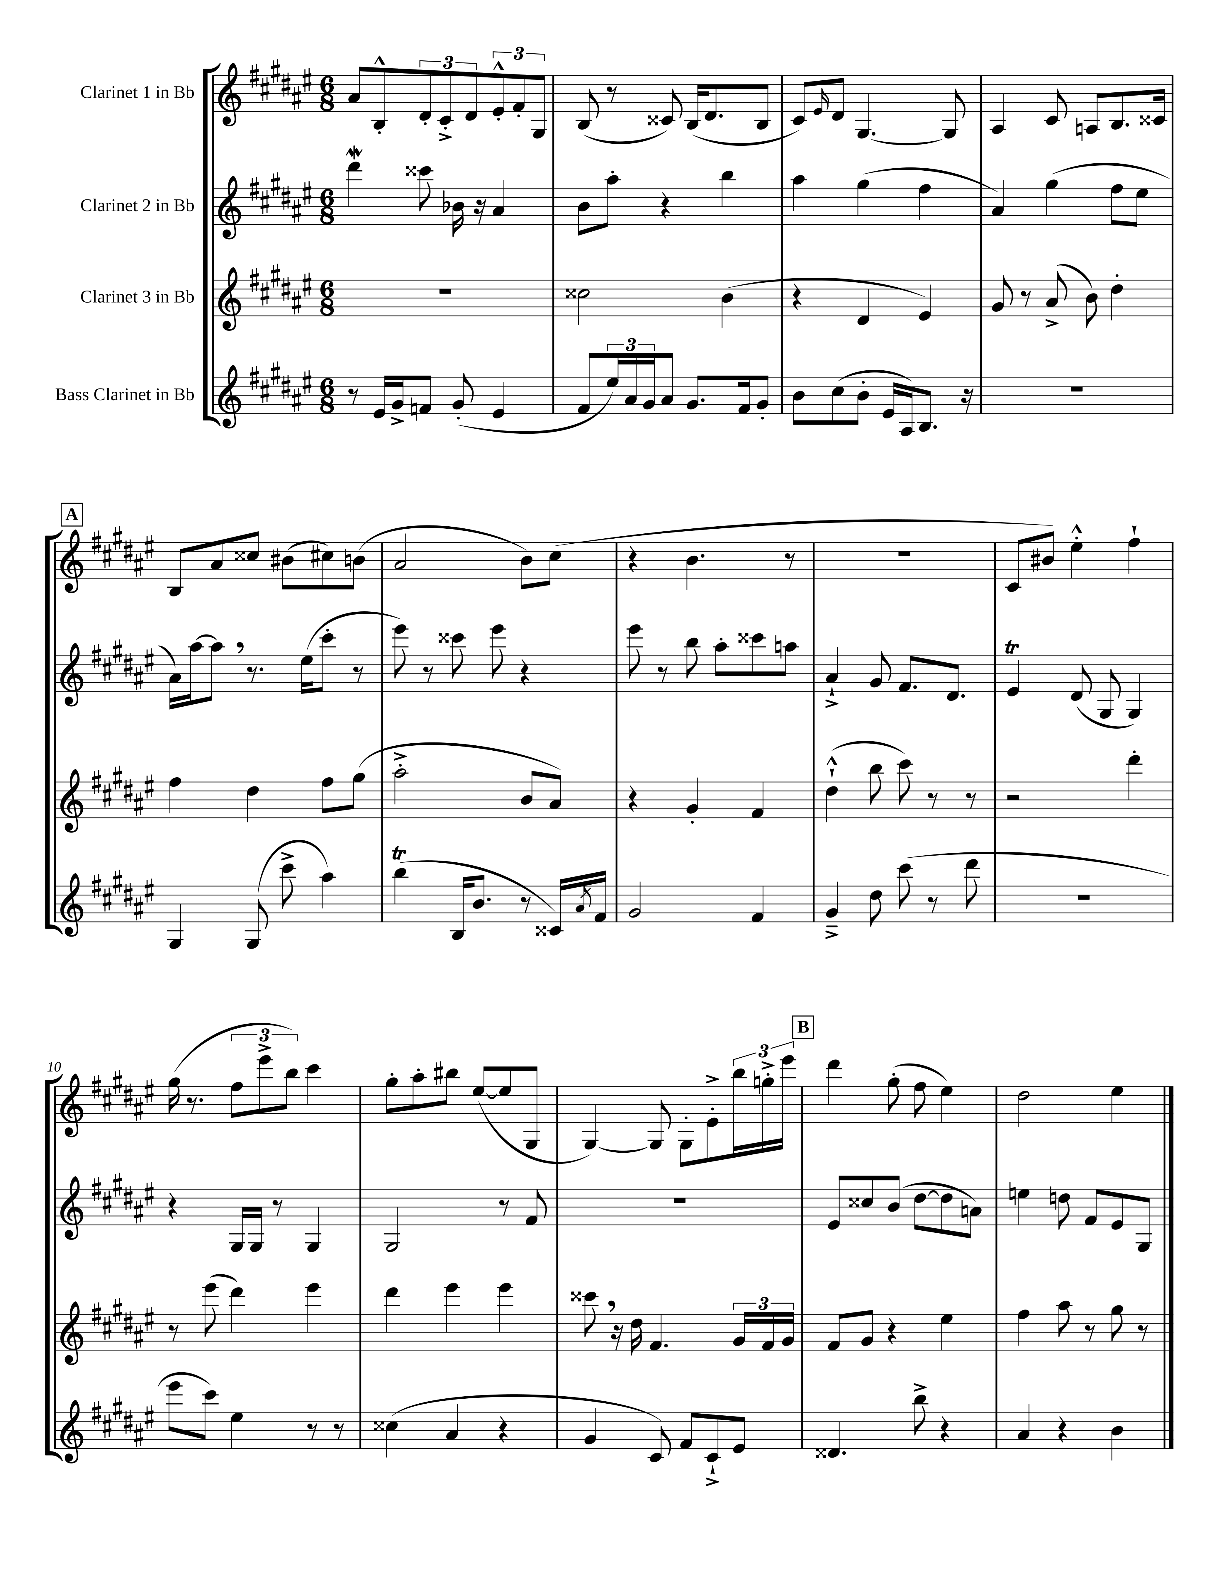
<<
\new StaffGroup <<
\new Staff = "s0" \with { instrumentName = "Clarinet 1 in Bb" } {
    \clef treble \key fis \major \numericTimeSignature \time 6/8
    ais'8 b8-.-^ \tuplet 3/2 { dis'8-. cis'8-.-> dis'8 } \tuplet 3/2 { eis'8-.-^ fis'8-. gis8 } |
    b8( r8 cisis'8) b16( dis'8. b8 |
    cis'8) \grace { eis'16 } dis'8 gis4.~ gis8 |
    ais4 cis'8 a8 b8. cisis'16 |
    \mark \markup { \box "A" } b8 ais'8 cisis''8 bis'8( cis''8) b'8( |
    ais'2 b'8) cis''8( |
    r4 b'4. r8 |
    R2. |
    cis'8 bis'8) eis''4-.-^ fis''4-! |
    gis''16( r8. \tuplet 3/2 { fis''8 eis'''8-> b''8) } cis'''4 |
    gis''8-. ais''8-. bis''8 eis''8~( eis''8 gis8 |
    gis4~) gis8 gis8-. eis'8-.-> \tuplet 3/2 { b''16 g''16-.-> eis'''16 } |
    \mark \markup { \box "B" } dis'''4 gis''8-.( fis''8 eis''4) |
    dis''2 eis''4 \bar "|." |
}
\new Staff = "s1" \with { instrumentName = "Clarinet 2 in Bb" } {
    \clef treble \key fis \major \numericTimeSignature \time 6/8
    dis'''4\mordent cisis'''8 bes'16 r16 ais'4 |
    b'8 ais''8-. r4 b''4 |
    ais''4 gis''4( fis''4 |
    ais'4) gis''4( fis''8 eis''8 |
    \mark \markup { \box "A" } ais'16) ais''16~ ais''8 \breathe r8. eis''16( cis'''8-. r8 |
    eis'''8) r8 cisis'''8 eis'''8 r4 |
    eis'''8 r8 b''8 ais''8-. cisis'''8 a''8 |
    ais'4-!-> gis'8 fis'8. dis'8. |
    eis'4\trill dis'8( gis8 gis4) |
    r4 gis16 gis16 r8 gis4 |
    gis2 r8 fis'8 |
    R2. |
    \mark \markup { \box "B" } eis'8 cisis''8 b'8( dis''8~ dis''8 a'8) |
    e''4 d''8 fis'8 eis'8 gis8 \bar "|." |
}
\new Staff = "s2" \with { instrumentName = "Clarinet 3 in Bb" } {
    \clef treble \key fis \major \numericTimeSignature \time 6/8
    R2. |
    cisis''2 b'4( |
    r4 dis'4 eis'4) |
    gis'8 r8 ais'8->( b'8) dis''4-. |
    \mark \markup { \box "A" } fis''4 dis''4 fis''8 gis''8( |
    ais''2-.-> b'8 ais'8) |
    r4 gis'4-. fis'4 |
    dis''4-!-^( b''8 cis'''8) r8 r8 |
    r2 dis'''4-. |
    r8 eis'''8( dis'''4) eis'''4 |
    dis'''4 eis'''4 eis'''4 |
    cisis'''8 \breathe r16 dis''16 fis'4. \tuplet 3/2 { gis'16 fis'16 gis'16 } |
    \mark \markup { \box "B" } fis'8 gis'8 r4 eis''4 |
    fis''4 ais''8 r8 gis''8 r8 \bar "|." |
}
\new Staff = "s3" \with { instrumentName = "Bass Clarinet in Bb" } {
    \clef treble \key fis \major \numericTimeSignature \time 6/8
    r8 eis'16 gis'16-> f'8 gis'8-.( eis'4 |
    fis'8 \tuplet 3/2 { eis''16) ais'16 gis'16 } ais'8 gis'8. fis'16 gis'8-. |
    b'8 cis''8( b'8-. eis'16 ais16) b8. r16 |
    R2. |
    \mark \markup { \box "A" } gis4 gis8( cis'''8-> ais''4) |
    b''4\trill( b16 b'8. r8 cisis'16) \acciaccatura { ais'8 } fis'16 |
    gis'2 fis'4 |
    gis'4---> dis''8 cis'''8( r8 dis'''8 |
    R2. |
    eis'''8 cis'''8) eis''4 r8 r8 |
    cisis''4( ais'4 r4 |
    gis'4 cis'8) fis'8 cis'8-!-> eis'8 |
    \mark \markup { \box "B" } disis'4. b''8-> r4 |
    ais'4 r4 b'4 \bar "|." |
}
>>
>>
